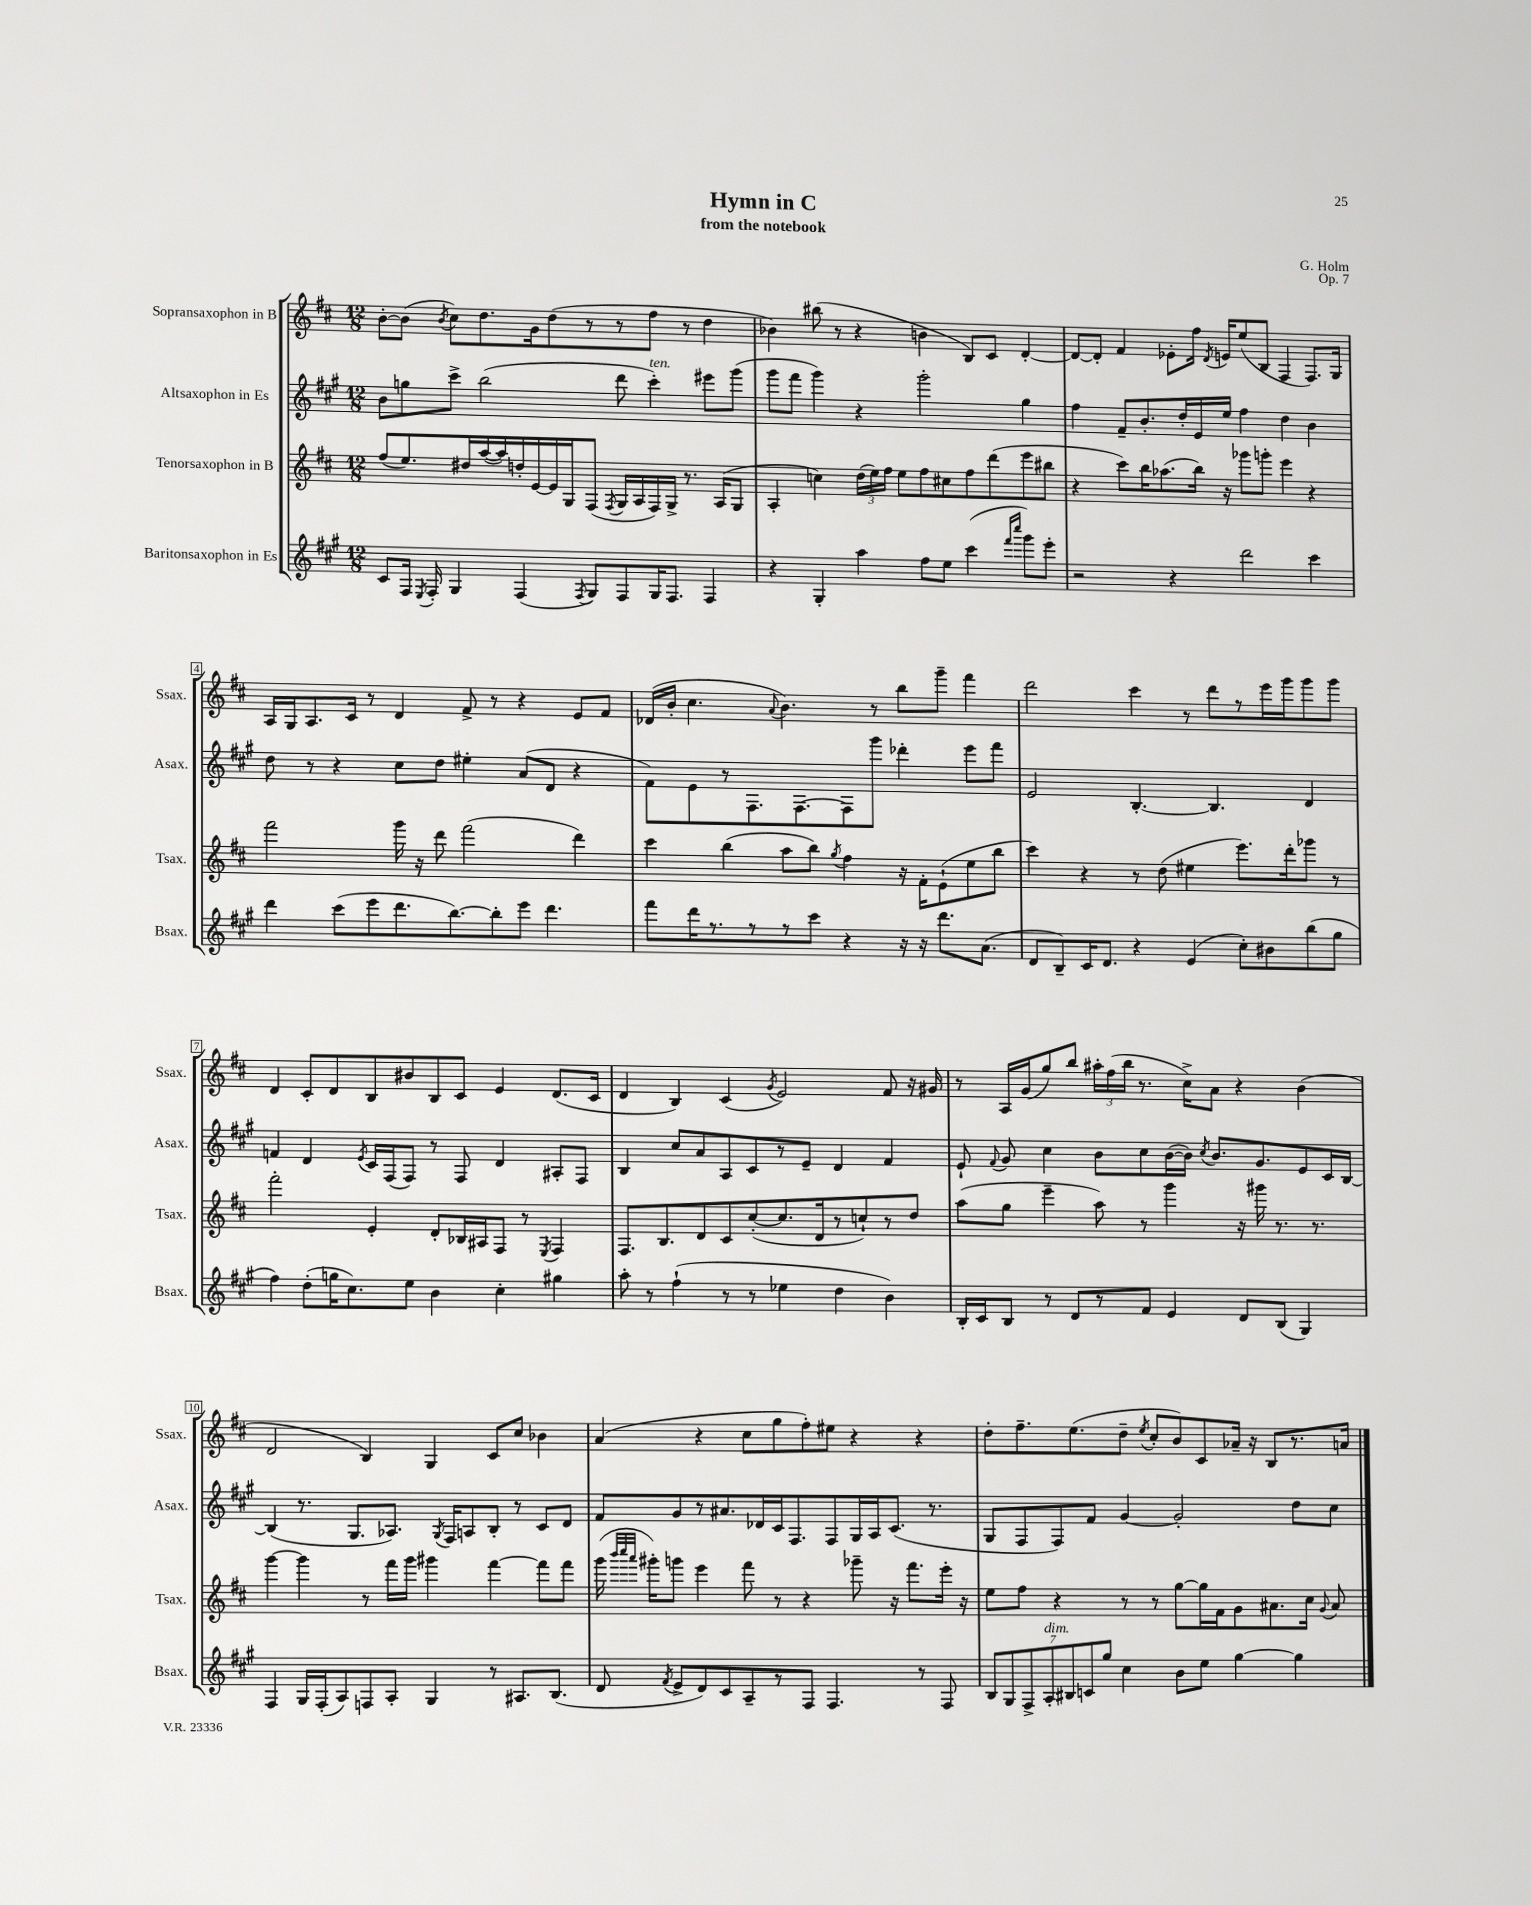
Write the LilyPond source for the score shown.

\header { title = "Hymn in C" composer = "G. Holm" subtitle = "from the notebook" opus = "Op. 7" }
<<
\new StaffGroup <<
\new Staff = "s0" \with { instrumentName = "Sopransaxophon in B" shortInstrumentName = "Ssax." } {
    \clef treble \key d \major \numericTimeSignature \time 12/8
    \autoBeamOff b'8[~-. b'8]( \acciaccatura { b'8 } cis''8[) d''8. g'16 d''8( r8 r8 fis''8] r8 d''4 |
    bes'4) bis''8( r8 r4 b'4 b8[) cis'8] d'4~-. |
    d'8[~ d'8]-. fis'4 ees'8[-. fis''16] \acciaccatura { d'8 } e'16[ e''8( b8] fis4 fis8.[) g16] |
    a16[ g16 a8. cis'16] r8 d'4 fis'8-> r8 r4 e'8[ fis'8] |
    des'16[( b'16]-. cis''4. \appoggiatura { a'8 } b'4.) r8 b''8[ g'''8]-- fis'''4 |
    d'''2 cis'''4 r8 d'''8[ r8 e'''16 g'''16 g'''8 g'''8] |
    d'4 cis'8[-. d'8 b8 bis'8 b8 cis'8] e'4 d'8.[( cis'16] |
    d'4 b4) cis'4( \acciaccatura { g'8 } e'2) fis'8 r16 gis'16 |
    r8 a16[ g'16( g''8) b''8] \tuplet 3/2 { ais''16[-. fis''16( b''16] } r8. cis''16[->) a'8] r4 b'4( |
    d'2 b4) g4 cis'8[ cis''8] bes'4 |
    a'4( r4 cis''8[ g''8 fis''8-.) eis''8] r4 r4 |
    d''8[-. fis''8.-- e''8.( d''8]-- \acciaccatura { e''8 } cis''8[-. b'8) cis'8 aes'16]-- r16 b8[ r8. a'16] \bar "|." |
}
\new Staff = "s1" \with { instrumentName = "Altsaxophon in Es" shortInstrumentName = "Asax." } {
    \clef treble \key a \major \numericTimeSignature \time 12/8
    \autoBeamOff b'8[ g''8 cis'''8]-> b''2( d'''8 cis'''4-.^\markup { \italic "ten." }) eis'''8[ gis'''8]( |
    gis'''8[ fis'''8] gis'''4) r4 gis'''2-. gis''4 |
    fis''4 fis'8[-- b'8.-. d''16-. e'16 e''16] fis''4 d''4 b'4 |
    d''8 r8 r4 cis''8[ d''8] eis''4-. a'8[( d'8] r4 |
    fis'8[) e'8 r8 fis8. fis8.~ fis8 gis'''8] des'''4-. e'''8[ fis'''8] |
    e'2 b4.~-. b4. d'4 |
    f'4 d'4 \acciaccatura { e'8 } cis'16[ fis16( fis8]) r8 fis8 d'4 ais8[-. fis8] |
    b4 cis''8[ a'8 a8 cis'8 r8 e'8]-- d'4 fis'4 |
    e'8-! \appoggiatura { fis'8 } gis'8 cis''4 b'8[ cis''8 b'16~( b'16]) \acciaccatura { cis''8 } b'8.[ gis'8. e'8 cis'16 b16]~ |
    b4( r8. gis8.[ aes8.]) \acciaccatura { gis8 } fis16[ a8 b8]-. r8 cis'8[ d'8] |
    fis'8[ gis'8 r8 ais'8. des'16 cis'16 fis8. fis8 gis16 a16 cis'8.]( r8. |
    gis8[ fis8 fis8) fis'8] gis'4~ gis'2-. d''8[ cis''8] \bar "|." |
}
\new Staff = "s2" \with { instrumentName = "Tenorsaxophon in B" shortInstrumentName = "Tsax." } {
    \clef treble \key d \major \numericTimeSignature \time 12/8
    \autoBeamOff fis''8[( e''8.) dis''16 a''16~( a''16) d''16-. e'16~ e'16 g16 fis8]( \acciaccatura { fis8 } g16[ a16 fis16) g16]-> r8. a16[( g8] |
    a4-. c''4) \tuplet 3/2 { d''16[( e''16) fis''16] } e''8[ fis''8 cis''8 fis''8 d'''8( e'''8 bis''8] |
    r4 cis'''8[) b''16 aes''8.( b''16]) r16 ges'''8[ g'''8]-. e'''4 r4 |
    fis'''2 g'''16 r16 d'''8 fis'''2( d'''4) |
    cis'''4 b''4( a''8[ b''8]) \acciaccatura { g''8 } fis''4 r16 fis'16[-. e'8-!( e''8 b''8] |
    cis'''4) r4 r8 d''8( eis''4 e'''8.[) d'''16-. ges'''8] r8 |
    fis'''2-. e'4-. d'8[-. bes16 ais16 fis8] r8 \acciaccatura { e8 } fis4 |
    fis8.[ b8. d'8 cis'8 cis''8~-.( cis''8. d'16 r8 c''8-!) r8 d''8] |
    a''8[( g''8] e'''4-- a''8) r8 g'''4 r16 gis'''16 r8. r8. |
    g'''4~ g'''4 r8 fis'''16[ g'''16] gis'''4 fis'''4~ fis'''8[ fis'''8] |
    g'''16( \grace { b'''32[ cis''''32 a'''32] } gis'''16[-.) g'''8] e'''4 fis'''8 r8 r4 ges'''8-- r16 fis'''8.[ e'''16]-. r16 |
    e''8[ fis''8] r4 r8 r8 g''8[~ g''16 fis'16 g'8 ais'8. cis''16] \appoggiatura { g'8 } ais'8 \bar "|." |
}
\new Staff = "s3" \with { instrumentName = "Baritonsaxophon in Es" shortInstrumentName = "Bsax." } {
    \clef treble \key a \major \numericTimeSignature \time 12/8
    \autoBeamOff cis'8[ fis16] \acciaccatura { e8 } fis16-. gis4 fis4( \acciaccatura { fis8 } gis8[) fis8 gis16 fis8.] fis4 |
    r4 gis4-. a''4 fis''8[ e''8] cis'''4( \grace { fis'''16[ cis''''16] } gis'''8[) e'''8]-. |
    r2 r4 d'''2 cis'''4 |
    d'''4 cis'''8[( e'''8 d'''8. b''8.~) b''8-. e'''8] d'''4. |
    fis'''8[ d'''16 r8. r8 r8 cis'''8] r4 r16 r16 d'''8.[ a'8.]( |
    d'8[ b8--) cis'16 d'8.] r4 e'4( cis''8[-.) bis'8 b''8( gis''8] |
    fis''4) d''8[-.( g''16 cis''8.) e''8] b'4 cis''4-. gis''4 |
    a''8-. r8 fis''4-!( r8 r8 ees''4 d''4 b'4) |
    b16[-. cis'16 b8] r8 d'8[ r8 fis'8] e'4 d'8[ b8]( gis4) |
    fis4 gis16[ fis16-.( a8) f8 a8]-. gis4 r8 ais8.[ b8.]( |
    d'8 \acciaccatura { fis'8 } e'8[-> d'8) cis'8 a8-- r8 fis8] fis4. r8 fis8 |
    \tuplet 7/4 { b8[ gis8 fis8-> a8-.^\markup { \italic "dim." } bis8 c'8 gis''8] } cis''4 b'8[ e''8] gis''4~ gis''4 \bar "|." |
}
>>
>>
\layout { \context { \Score \override BarNumber.stencil = #(make-stencil-boxer 0.1 0.3 ly:text-interface::print) } }
